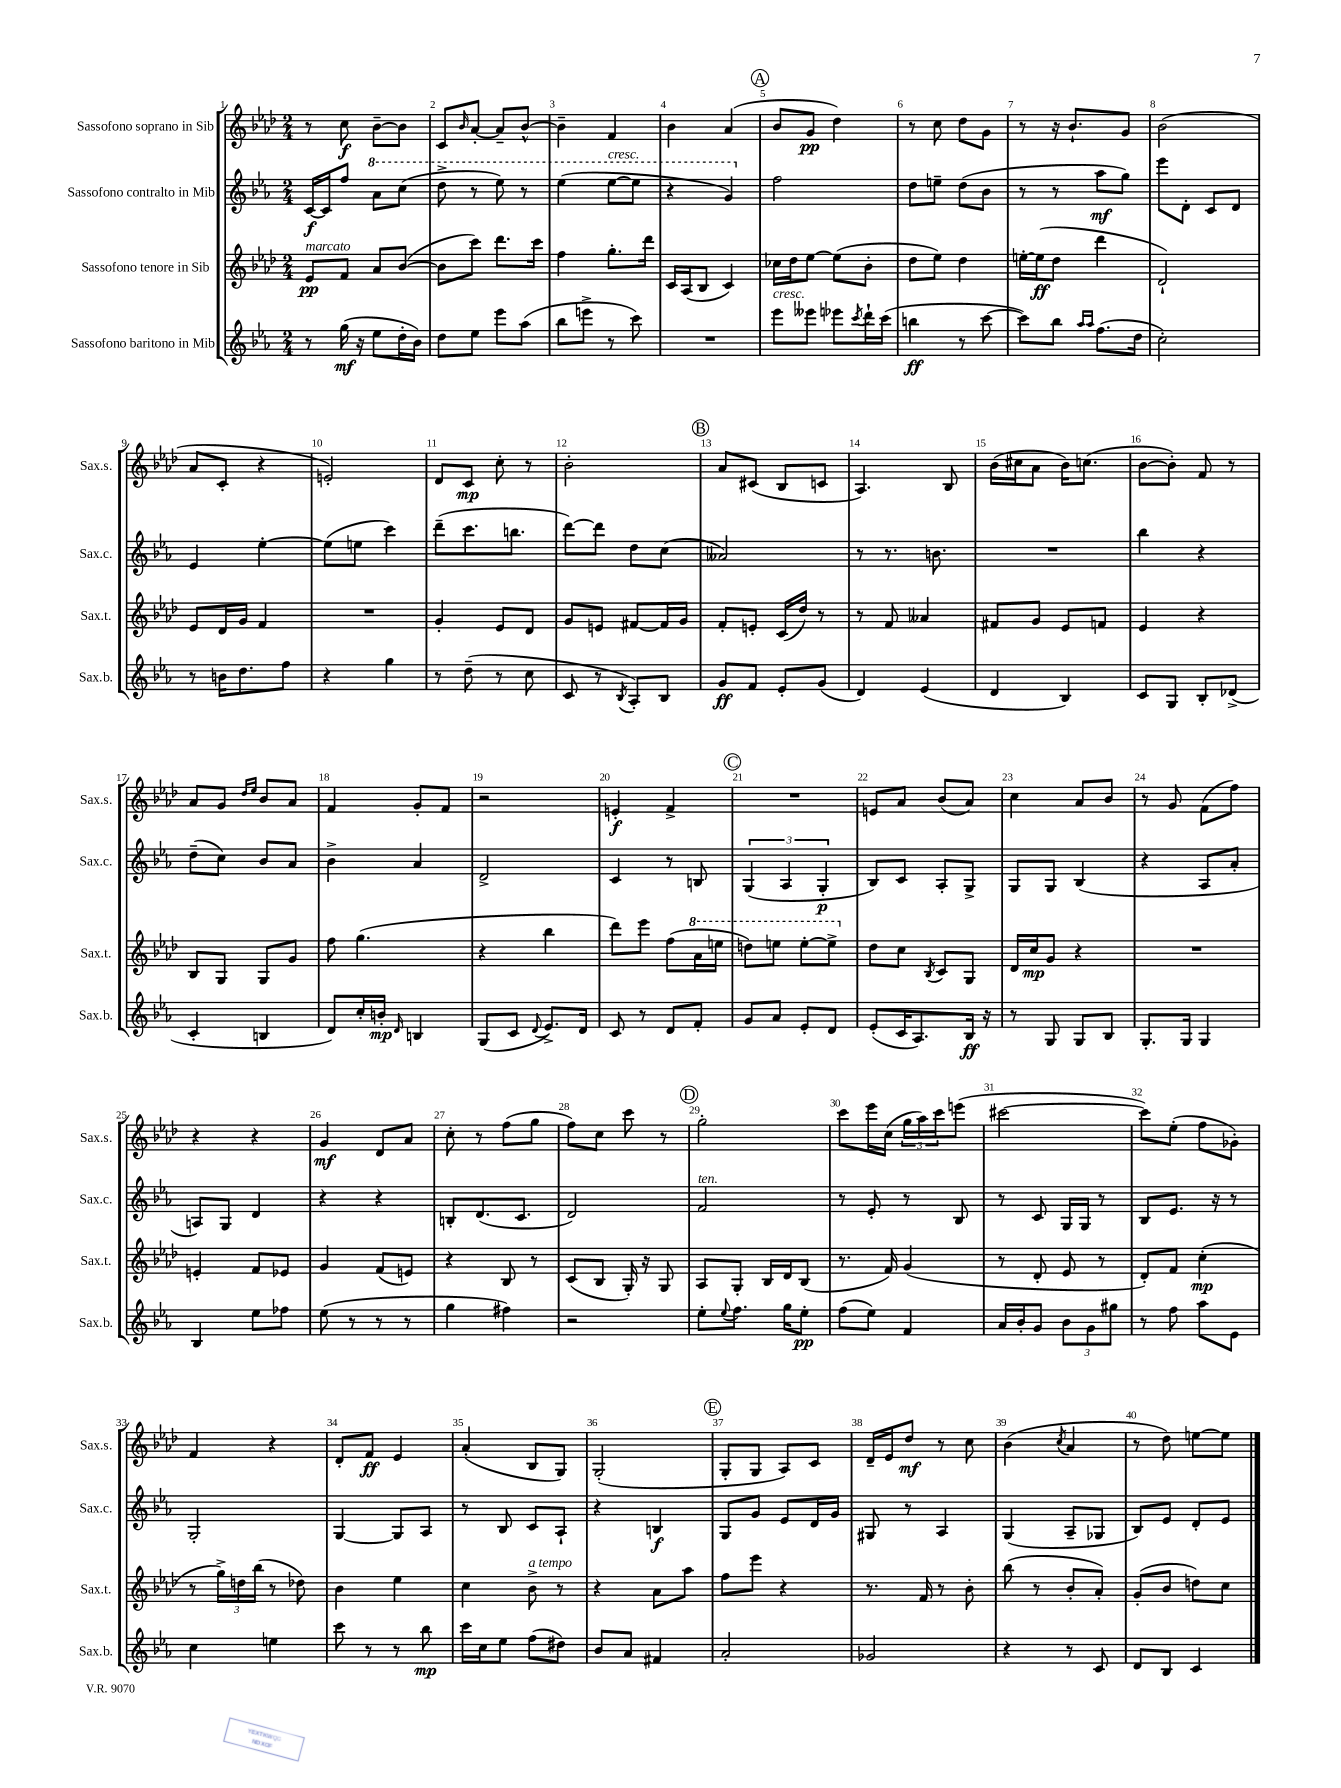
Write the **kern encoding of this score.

**kern	**kern	**kern	**kern
*staff4	*staff3	*staff2	*staff1
*clefG2	*clefG2	*clefG2	*clefG2
*k[b-e-a-]	*k[b-e-a-d-]	*k[b-e-a-]	*k[b-e-a-d-]
*M2/4	*M2/4	*M2/4	*M2/4
8r	8e-	[16c	8r
.	.	16c]	.
(16gg	8f	8ff	8cc
16r	.	.	.
8ee-	8a-	8aa-	[8b-~
16dd'	([8b-	(8ccc	8b-]
16b-)	.	.	.
=	=	=	=
8dd	8b-]	8ddd^	8c
.	.	.	16qqb-
8ee-	8ccc)	8r	[8a-'
8eee-	8.ddd-	8eee-)	8a-~]
(8aa-	.	8r	[8b-^^
.	16ccc	.	.
=	=	=	=
8bb-	4ff	(4eee-	4b-~]
8eee^	.	.	.
8r	8.gg'	[8eee-	4f
8ccc)	.	8eee-]	.
.	16ddd-	.	.
=	=	=	=
2r	16c	4r	4b-
.	(16A-	.	.
.	8B-	.	.
.	4c)	4gg)	(4a-
=	=	=	=
8eee-	16cc-	2ff	8b-
.	16dd-	.	.
8eee--	[8ee-	.	8g
8eee-	(8ee-]	.	4dd-)
8qccc	.	.	.
16ddd`	8b-'	.	.
(16ccc	.	.	.
=	=	=	=
4bb	8dd-	8dd	8r
.	8ee-)	8ee~	8cc
8r	4dd-	(8dd	8dd-
[8ccc	.	8b-	8g
=	=	=	=
8ccc])	[16ee'	8r	8r
.	(16ee]	.	.
8bb-	8dd-	8r	16r
.	.	.	8.b-`
16qqaa-	.	.	.
16qqaa-	.	.	.
(8.ff	4ddd-	8aa-	.
.	.	8gg)	8g
16dd	.	.	.
=	=	=	=
2cc')	2d-`)	8eee-	(2b-
.	.	8d'	.
.	.	8c	.
.	.	8d	.
=	=	=	=
8r	8e-	4e-	8a-
16b	16d-	.	8c'
8.dd	16g	.	.
.	4f	[4ee-'	4r
8ff	.	.	.
=	=	=	=
4r	2r	(8ee-]	2e')
.	.	8ee	.
4gg	.	4ccc)	.
=	=	=	=
8r	4g'	(8ddd~	8d-
(8dd~	.	8.ccc	8c
8r	8e-	.	8cc'
.	.	8.bb	.
8cc	8d-	.	8r
=	=	=	=
8c	8g	[8ddd)	2b-'
8r	8e	8ddd]	.
8qB-	.	.	.
8A-')	[8f#	8dd	.
8B-	16f#]	(8cc	.
.	16g	.	.
=	=	=	=
8g	8f'	2a--)	8a-
8f	8e'	.	(8c#
8e-'	(16c	.	8B-
.	16dd-)	.	.
(8g	8r	.	8c
=	=	=	=
4d)	8r	8r	4.A-)
.	8f	8.r	.
(4e-	4a--	.	.
.	.	8.b	.
.	.	.	8B-
=	=	=	=
4d	8f#	2r	(16b-
.	.	.	16cc#
.	8g	.	8a-
4B-)	8e-	.	16b-)
.	.	.	(8.cc
.	8f	.	.
=	=	=	=
8c	4e-	4bb-	[8b-
8G	.	.	8b-'])
8B-'	4r	4r	8f
(8d-^	.	.	8r
=	=	=	=
4c'	8B-	(8dd~	8a-
.	8G	8cc)	8g
.	.	.	16qqdd-
.	.	.	16qqee-
4B	8G	8b-	8b-
.	8g	8a-	8a-
=	=	=	=
8d)	8ff	4b-^	4f
16cc'	(4.gg	.	.
16b'	.	.	.
16qqd	.	.	.
4B	.	4a-	8g'
.	.	.	8f
=	=	=	=
(8G	4r	2d^	2r
8c	.	.	.
8qqd	.	.	.
8.e-^)	4bb-	.	.
16d	.	.	.
=	=	=	=
8c	8ddd-)	4c	4e'
8r	8eee-	.	.
8d	(8ff	8r	4f^
8f'	16aa-	8B	.
.	16eee	.	.
=	=	=	=
8g	8ddd)	(6G	2r
8a-	8eee	.	.
.	.	6A-	.
8e-'	[8eee'	.	.
.	.	6G'	.
8d	8eee^]	.	.
=	=	=	=
(8e-'	8dd-	8B-)	8e
16c	8cc	8c	8a-
8.A-)	.	.	.
.	8qB-	.	.
.	8c	8A-'	(8b-
16B-	8G	8G^	8a-)
16r	.	.	.
=	=	=	=
8r	16d-	8G	4cc
.	16cc	.	.
8G	8g	8G	.
8G	4r	(4B-	8a-
8B-	.	.	8b-
=	=	=	=
8.G'	2r	4r	8r
.	.	.	8g
16G	.	.	.
4G	.	8A-	(8f
.	.	8a-'	8ff)
=	=	=	=
4B-	4e'	8A)	4r
.	.	8G	.
8ee-	8f	4d	4r
8ff-	8e-	.	.
=	=	=	=
(8ee-	4g	4r	4g
8r	.	.	.
8r	(8f	4r	8d-
8r	8e)	.	8a-
=	=	=	=
4gg	4r	8B'	8cc'
.	.	(8.d	8r
4ff#)	8B-	.	(8ff
.	.	8.c	.
.	8r	.	8gg
=	=	=	=
2r	(8c	2d)	8ff)
.	8B-	.	8cc
.	16G')	.	8ccc
.	16r	.	.
.	8G	.	8r
=	=	=	=
8ee-'	8A-	2f	2gg'
8qqee-	.	.	.
8.ff	8G'	.	.
.	16B-	.	.
16gg	16d-	.	.
8ee-'	(8B-	.	.
=	=	=	=
(8ff	8.r	8r	8ccc
8ee-)	.	8e-'	16eee-
.	16f)	.	(16cc
4f	(4g	8r	24gg
.	.	.	24aa-)
.	.	.	24ccc
.	.	8B-	(8eee
=	=	=	=
16a-	8r	8r	[2ccc#
16b-'	.	.	.
8g	8d-'	8c	.
12b-	8e-	16G	.
.	.	16G	.
12g	.	.	.
.	8r	8r	.
12gg#	.	.	.
=	=	=	=
8r	8d-')	8B-	8ccc#])
8ff	8f	8.e-	(8ee-'
8aa-	(4cc'	.	8ff
.	.	16r	.
8e-	.	8r	8g-')
=	=	=	=
4cc	8r	2G'	4f
.	24gg^)	.	.
.	24dd	.	.
.	(24bb-	.	.
4ee	8r	.	4r
.	8dd-)	.	.
=	=	=	=
8ccc	4b-	[4G	8d-'
8r	.	.	8f
8r	4ee-	8G]	4e-
8bb-	.	8A-	.
=	=	=	=
16ccc	4cc	8r	(4a-'
16cc	.	.	.
8ee-	.	8B-	.
(8ff	8b-^	8c	8B-
8dd#)	8r	8A-`	8G)
=	=	=	=
8b-	4r	4r	(2G'
8a-	.	.	.
4f#	8a-	4B	.
.	8aa-	.	.
=	=	=	=
2a-'	8ff	8G	8G'
.	8eee-	8g	8G
.	4r	8e-	8A-)
.	.	16d	8c
.	.	16g	.
=	=	=	=
2g-	8.r	8G#	16d-~
.	.	.	16e-
.	.	8r	8dd-
.	16f	.	.
.	8r	4A-	8r
.	8b-'	.	8cc
=	=	=	=
4r	(8bb-	(4G	(4b-
.	8r	.	.
.	.	.	8qcc
8r	8b-'	8A-~	4a-
8c	8a-')	8G-	.
=	=	=	=
8d	(8g'	8B-)	8r
8B-	8b-	8e-	8dd-)
4c	8dd)	8d'	[8ee
.	8cc	8e-	8ee]
==	==	==	==
*-	*-	*-	*-
